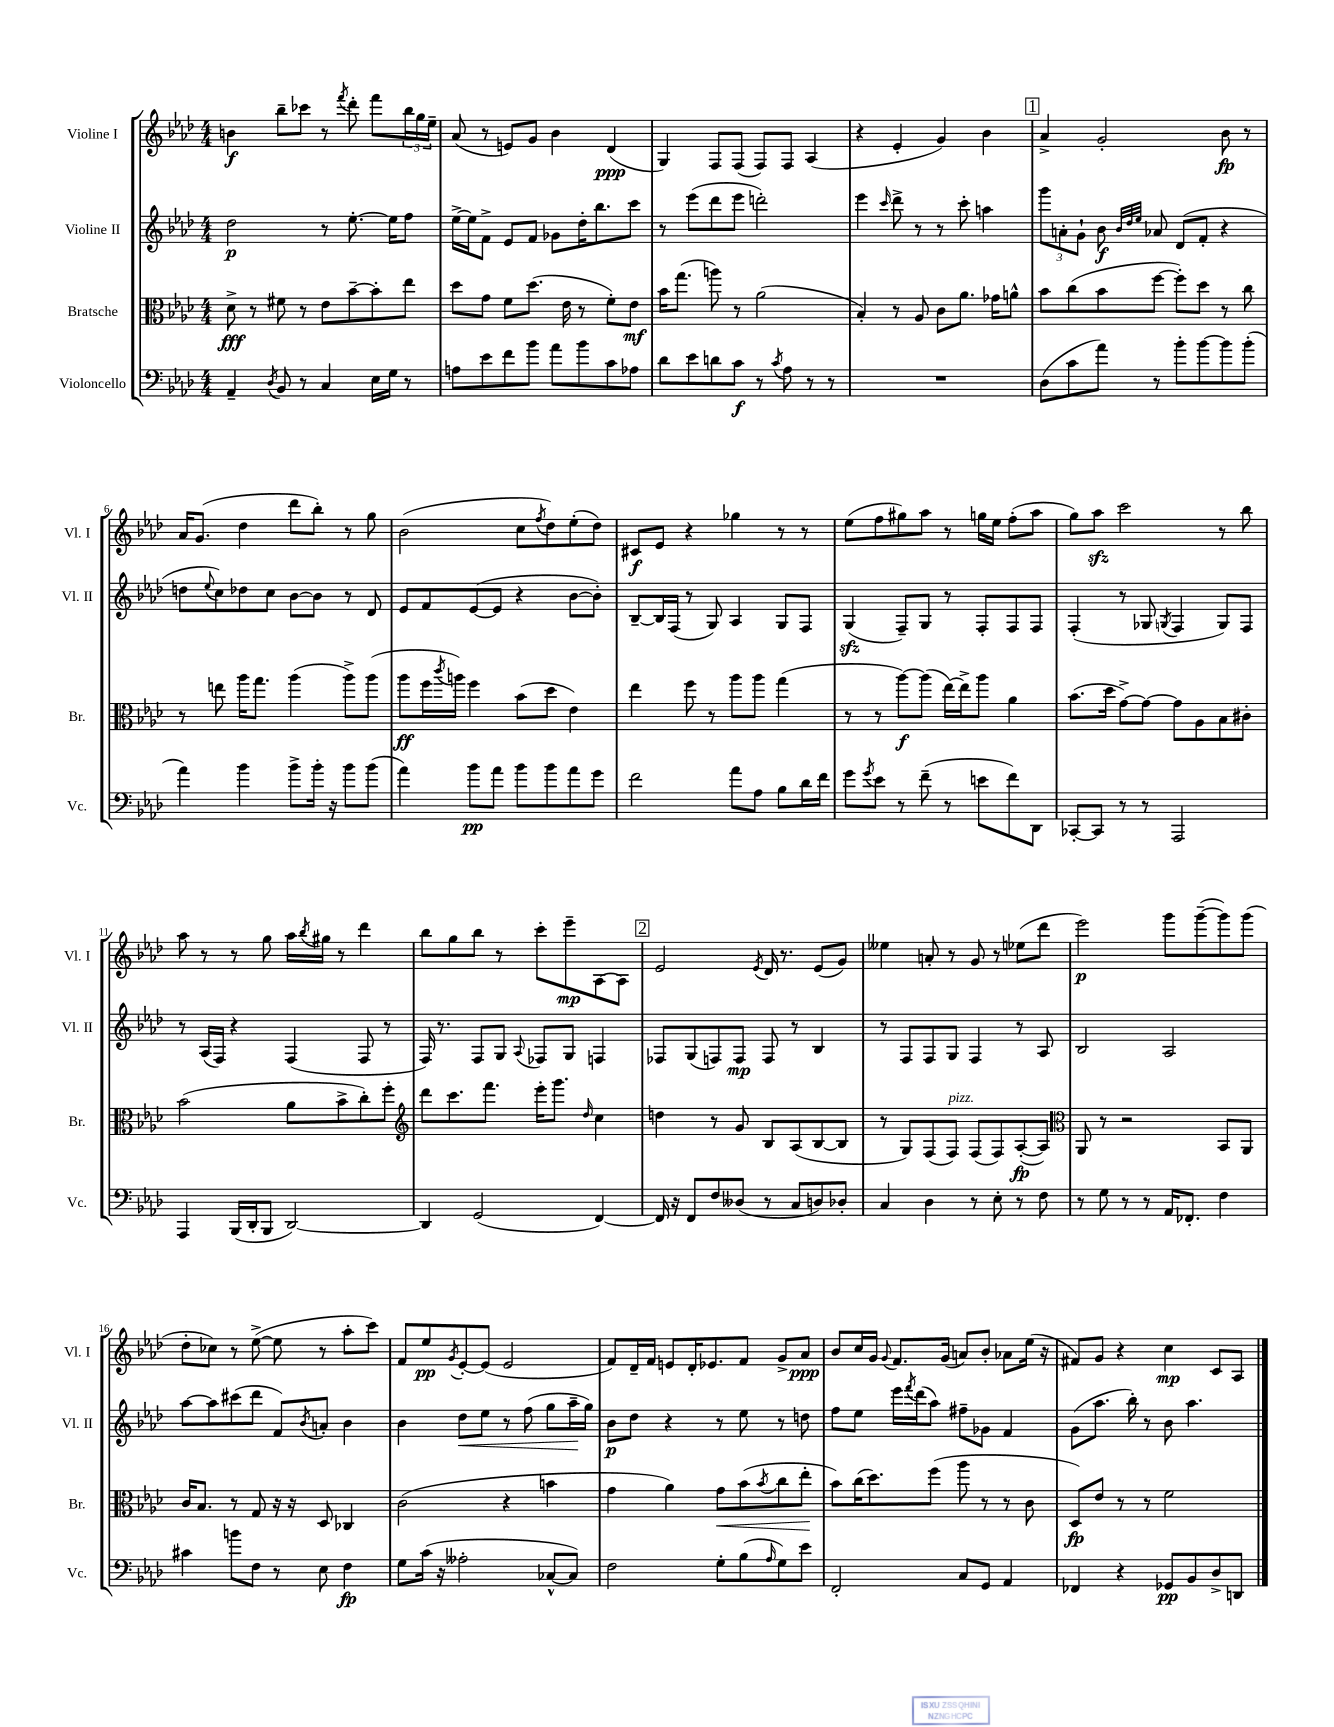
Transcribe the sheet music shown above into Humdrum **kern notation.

**kern	**dynam	**kern	**dynam	**kern	**dynam	**kern	**dynam
*part4	*part4	*part3	*part3	*part2	*part2	*part1	*part1
*staff4	*staff4	*staff3	*staff3	*staff2	*staff2	*staff1	*staff1
*I"Violoncello	*	*I"Bratsche	*	*I"Violine II	*	*I"Violine I	*
*I'Vc.	*	*I'Br.	*	*I'Vl. II	*	*I'Vl. I	*
*clefF4	*	*clefC3	*	*clefG2	*	*clefG2	*
*k[b-e-a-d-]	*	*k[b-e-a-d-]	*	*k[b-e-a-d-]	*	*k[b-e-a-d-]	*
*M4/4	*	*M4/4	*	*M4/4	*	*M4/4	*
=1	=1	=1	=1	=1	=1	=1	=1
4AA-~/	.	8d-^\	fff	2dd-\	p	4bn\	f
.	.	8r	.	.	.	.	.
8qD-/	.	.	.	.	.	.	.
8BB-/	.	8f#X\	.	.	.	8bb-~\L	.
8r	.	8r	.	.	.	8ccc-X\J	.
4C/	.	8e-\L	.	8r	.	8r	.
.	.	.	.	.	.	8qfff/	.
.	.	[8b-~\	.	[8.ee-'\	.	8ddd-'\	.
16E-\LL	.	8b-'\]	.	.	.	8fff\L	.
16G\JJ	.	.	.	16ee-\KL]	.	.	.
8r	.	8ee-\J	.	8ff\J	.	24bb-\L	.
.	.	.	.	.	.	24gg\	.
.	.	.	.	.	.	24ee-~\JJ	.
=2	=2	=2	=2	=2	=2	=2	=2
8An\L	.	8dd-\L	.	[16ee-^\LL	.	(8a-/	.
.	.	.	.	16ee-\J]	.	.	.
8e-\	.	8g\J	.	8f^\J	.	8r	.
8f\	.	8f\L	.	8e-/L	.	8en/L)	.
8b-\J	.	(8.dd-\J	.	8f/J	.	8g/J	.
8a-\L	.	.	.	8g-X\L	.	4b-\	.
.	.	16e-\	.	.	.	.	.
8b-\	.	8r	.	16dd-'\K	.	.	.
.	.	.	.	8.bb-\	.	.	.
8c\	.	8f'\L)	.	.	.	(4d-/	ppp
8A-X\J	.	8e-\J	mf	8ccc\J	.	.	.
=3	=3	=3	=3	=3	=3	=3	=3
8d-\L	.	16b-\KL	.	8r	.	4G/)	.
.	.	(8.gg\J	.	.	.	.	.
8e-\	.	.	.	(8eee-\L	.	.	.
8dn\	.	8aan\)	.	8ddd-\	.	8F/L	.
8c\J	f	8r	.	8eee-\J	.	(8F/J	.
8r	.	(2a-\	.	2dddn'\)	.	8F/L)	.
8qc/	.	.	.	.	.	.	.
8A-\	.	.	.	.	.	8F/J	.
8r	.	.	.	.	.	(4A-/	.
8r	.	.	.	.	.	.	.
=4	=4	=4	=4	=4	=4	=4	=4
1r	.	4B-'/)	.	4eee-\	.	4r	.
.	.	.	.	16qqccc/	.	.	.
.	.	8r	.	8ddd-^\	.	4e-'/	.
.	.	8A-/	.	8r	.	.	.
.	.	8c\L	.	8r	.	4g/)	.
.	.	8.a-\J	.	8ccc'\	.	.	.
.	.	.	.	4aan\	.	4b-\	.
.	.	16g-X\KL	.	.	.	.	.
.	.	8an^^\J	.	.	.	.	.
!!LO:REH:place=s1:t=1
=5	=5	=5	=5	=5	=5	=5	=5
(8D-\L	.	8b-\L	.	12ggg\L	.	4a-^/	.
.	.	.	.	12an'\	.	.	.
8c\	.	(8cc\	.	.	.	.	.
.	.	.	.	12g`\J	.	.	.
8a-\J)	.	8b-\	.	8b-\	f	2g'/	.
.	.	.	.	32qqb-/LLL	.	.	.
.	.	.	.	32qqdd-/	.	.	.
.	.	.	.	32qqee-/JJJ	.	.	.
8r	.	[8ff\J	.	8a-X/	.	.	.
8b-'\L	.	8ff'\L])	.	(8d-/L	.	.	.
[8b-\	.	8dd-\J	.	8f'/J	.	.	.
8b-\]	.	8r	.	4r	.	8b-\	fp
(8b-'\J	.	8cc\	.	.	.	8r	.
!!LO:LB:g=z
=6	=6	=6	=6	=6	=6	=6	=6
4a-\)	.	8r	.	8ddn\L	.	16a-/KL	.
.	.	.	.	.	.	(8.g/J	.
.	.	.	.	8qqee-/	.	.	.
.	.	8een\	.	8cc\)	.	.	.
4b-\	.	16aa-\KL	.	8dd-X\	.	4dd-\	.
.	.	8.gg\J	.	.	.	.	.
.	.	.	.	8cc\J	.	.	.
8b-^\L	.	(4aa-\	.	[8b-\L	.	8ddd-\L	.
16b-'\Jk	.	.	.	8b-\J]	.	8bb-'\J)	.
16r	.	.	.	.	.	.	.
8b-\L	.	8aa-^\L)	.	8r	.	8r	.
(8b-\J	.	(8aa-\J	.	8d-/	.	8gg\	.
=7	=7	=7	=7	=7	=7	=7	=7
4a-\)	.	8aa-\L	ff	8e-/L	.	(2b-\	.
.	.	16ff\L	.	8f/	.	.	.
.	.	8qccc/	.	.	.	.	.
.	.	16aan\JJ)	.	.	.	.	.
8b-\L	pp	4ff\	.	([8e-/	.	.	.
8a-\J	.	.	.	8e-/J]	.	.	.
8b-\L	.	(8b-\L	.	4r	.	8cc\L	.
.	.	.	.	.	.	8qff/	.
8b-\	.	8dd-\J	.	.	.	8dd-\)	.
8a-\	.	4e-\)	.	[8b-\L	.	(8ee-'\	.
8g\J	.	.	.	8b-'\J])	.	8dd-\J)	.
=8	=8	=8	=8	=8	=8	=8	=8
2f\	.	4ee-\	.	[8B-~/L	.	8c#X/L	f
.	.	.	.	16B-/L]	.	8e-/J	.
.	.	.	.	(16F/JJ	.	.	.
.	.	8ff\	.	8r	.	4r	.
.	.	8r	.	8G/)	.	.	.
8a-\L	.	8aa-\L	.	4A-/	.	4gg-X\	.
8A-\J	.	8aa-\J	.	.	.	.	.
8B-\L	.	(4gg\	.	8G/L	.	8r	.
16d-\L	.	.	.	8F/J	.	8r	.
16f\JJ	.	.	.	.	.	.	.
=9	=9	=9	=9	=9	=9	=9	=9
8g\L	.	8r	.	(4Gzz/	.	(8ee-\L	.
8qg/	.	.	.	.	.	.	.
8e-\J	.	8r	.	.	.	8ff\	.
8r	.	[8aa-\L)	f	8F~/L)	.	8gg#X\)	.
(8f~\	.	(8aa-\J]	.	8G/J	.	8aa-\J	.
8r	.	[16ee-\LL)	.	8r	.	8r	.
.	.	16ee-^\J]	.	.	.	.	.
8en\L	.	8aa-\J	.	8F'/L	.	16ggn\LL	.
.	.	.	.	.	.	16ee-\JJ	.
8f\)	.	4a-\	.	8F/	.	(8ff'\L	.
8DD-\J	.	.	.	8F/J	.	8aa-\J	.
=10	=10	=10	=10	=10	=10	=10	=10
[8CC-X'/L	.	(8.b-\L	.	(4F'/	.	8gg\L)	.
8CC-/J]	.	.	.	.	.	8aa-zz\J	.
.	.	16dd-\Jk	.	.	.	.	.
8r	.	[8g^\L)	.	8r	.	2ccc\	.
8r	.	8g\J_	.	8G-X/	.	.	.
.	.	.	.	8qGn/	.	.	.
2AAA-/	.	8g\L]	.	4F/	.	.	.
.	.	8A-\	.	.	.	.	.
.	.	8B-\	.	8G/L)	.	8r	.
.	.	8c#X'\J	.	8F/J	.	8bb-\	.
!!LO:LB:g=z
=11	=11	=11	=11	=11	=11	=11	=11
4AAA-/	.	(2b-\	.	8r	.	8aa-\	.
.	.	.	.	(16A-/LL	.	8r	.
.	.	.	.	16F/JJ)	.	.	.
(16BBB-/LL	.	.	.	4r	.	8r	.
16DD-'/J	.	.	.	.	.	.	.
8BBB-/J	.	.	.	.	.	8gg\	.
[2DD-/)	.	8a-\L	.	(4F/	.	16aa-\LL	.
.	.	.	.	.	.	8qbb-/	.
.	.	.	.	.	.	16gg#X\JJ	.
.	.	8b-^\	.	.	.	8r	.
.	.	8cc'\)	.	8F/	.	4ddd-\	.
.	.	8ff'\J	.	8r	.	.	.
=12	=12	=12	=12	=12	=12	=12	=12
*	*	*clefG2	*	*	*	*	*
4DD-/]	.	8ddd-\L	.	16F/)	.	8bb-\L	.
.	.	.	.	8.r	.	.	.
.	.	8.ccc\	.	.	.	8gg\	.
(2GG/	.	.	.	8F/L	.	8bb-\J	.
.	.	8.fff\J	.	.	.	.	.
.	.	.	.	8G/J	.	8r	.
.	.	.	.	8qqA-/	.	.	.
.	.	16eee-'\KL	.	8F-X/L	.	8ccc'\L	.
.	.	8.ggg\J	.	.	.	.	.
.	.	.	.	8G/J	.	8eee-~\	mp
.	.	16qqdd-/	.	.	.	.	.
[4FF/)	.	4cc\	.	4Fn/	.	[8A-\	.
.	.	.	.	.	.	8A-\J]	.
!!LO:REH:place=s1:t=2
=13	=13	=13	=13	=13	=13	=13	=13
16FF/]	.	4ddn\	.	8F-X/L	.	2e-/	.
16r	.	.	.	.	.	.	.
8FF/L	.	.	.	(8G/	.	.	.
8F/	.	8r	.	8Fn/)	.	.	.
(8D--X/J	.	8g/	.	8F/J	mp	.	.
.	.	.	.	.	.	8qe-/	.
8r	.	8B-/L	.	8F/	.	16d-/	.
.	.	.	.	.	.	8.r	.
8C/L	.	(8A-/	.	8r	.	.	.
8Dn/)	.	[8B-/	.	4B-/	.	(8e-/L	.
8D-X'/J	.	8B-/J]	.	.	.	8g/J)	.
=14	=14	=14	=14	=14	=14	=14	=14
4C/	.	8r	.	8r	.	4ee--X\	.
.	.	8G/L)	.	8F/L	.	.	.
4D-\	.	(8F/	.	8F/	.	8an'/	.
!	!	!LO:TX:a:i:t=pizz.	!	!	!	!	!
.	.	8F/J)	.	8G/J	.	8r	.
8r	.	(8F/L	.	4F/	.	8g/	.
8E-'\	.	8F/)	.	.	.	8r	.
8r	.	([8A-'/	fp	8r	.	(8ee-X\L	.
8F\	.	8A-/J])	.	8A-/	.	8ddd-\J	.
=15	=15	=15	=15	=15	=15	=15	=15
*	*	*clefC3	*	*	*	*	*
8r	.	8AA-/	.	2B-/	.	2eee-\)	p
8G\	.	8r	.	.	.	.	.
8r	.	2r	.	.	.	.	.
8r	.	.	.	.	.	.	.
16AA-/KL	.	.	.	2A-/	.	8ggg\L	.
8.FF-X'/J	.	.	.	.	.	.	.
.	.	.	.	.	.	([8ggg~\	.
4F\	.	8BB-/L	.	.	.	8ggg\])	.
.	.	8AA-/J	.	.	.	(8ggg\J	.
!!LO:LB:g=z
=16	=16	=16	=16	=16	=16	=16	=16
4c#X\	.	16c/KL	.	[8aa-\L	.	8dd-'\L	.
.	.	8.B-/J	.	.	.	.	.
.	.	.	.	8aa-\]	.	8cc-X\J)	.
8bn\L	.	8r	.	(8ccc#X\	.	8r	.
8F\J	.	8G/	.	8ddd-\J	.	([8ee-^\	.
8r	.	16r	.	8f/L)	.	8ee-\]	.
.	.	16r	.	.	.	.	.
.	.	.	.	8qb-/	.	.	.
8E-\	.	8D-/	.	8an'/J	.	8r	.
4F\	fp	4C-X/	.	4b-\	.	8aa-'\L	.
.	.	.	.	.	.	8ccc\J)	.
=17	=17	=17	=17	=17	=17	=17	=17
8G\L	.	(2c\	.	4b-\	.	8f/L	.
(16c\Jk	.	.	.	.	.	8ee-/	pp
16r	.	.	.	.	.	.	.
.	.	.	.	.	.	8qg/	.
!	!	!	!	!	!LO:HP:b	!	!
2A--X'\	.	.	.	8dd-\L	<	[8e-'/	.
.	.	.	.	8ee-\J	.	(8e-/J]	.
.	.	4r	.	8r	.	2e-/	.
.	.	.	.	(8ff\	.	.	.
[8C-X^^/L	.	4bn\	.	8gg\L	.	.	.
8C-/J])	.	.	.	16aa-~\L	.	.	.
.	.	.	.	16gg\JJ)	[	.	.
=18	=18	=18	=18	=18	=18	=18	=18
2F\	.	4g\	.	8b-\L	p	8f/L)	.
.	.	.	.	8dd-\J	.	16d-~/L	.
.	.	.	.	.	.	16f/JJ	.
.	.	4a-\)	.	4r	.	8en/L	.
.	.	.	.	.	.	16d-'/K	.
.	.	.	.	.	.	8.e-X/	.
!	!	!	!LO:HP:b	!	!	!	!
8G'\L	.	8g\L	<	8r	.	.	.
(8B-\	.	(8b-\	.	8ee-\	.	8f/J	.
16qqA-/	.	8qb-/	.	.	.	.	.
8G\)	.	8cc\	.	8r	.	8g^/L	.
8e-\J	.	8ee-'\J	.	8ddn\	.	8a-/J	ppp
.	.	.	[	.	.	.	.
=19	=19	=19	=19	=19	=19	=19	=19
2FF'/	.	8b-\L)	.	8ff\L	.	8b-/L	.
.	.	(16cc\K	.	8ee-\J	.	16cc/L	.
.	.	8.dd-\)	.	.	.	16g/JJ	.
.	.	.	.	.	.	8qqg/	.
.	.	.	.	16eee-\LL	.	8.f/L	.
.	.	.	.	8qfff/	.	.	.
.	.	.	.	(16ddd-\J	.	.	.
.	.	(8ff\J	.	8aa-\J)	.	.	.
.	.	.	.	.	.	(16g/Jk	.
8C/L	.	8aa-\	.	8ff#X~\L	.	8an/L)	.
8GG/J	.	8r	.	8g-X\J	.	8b-'/J	.
4AA-/	.	8r	.	4f/	.	8a-X\L	.
.	.	8c\	.	.	.	(16ee-\Jk	.
.	.	.	.	.	.	16r	.
=20	=20	=20	=20	=20	=20	=20	=20
4FF-X/	.	8D-/L)	fp	(8g\L	.	8f#X/L)	.
.	.	8e-/J	.	8.aa-\J	.	8g/J	.
4r	.	8r	.	.	.	4r	.
.	.	.	.	16bb-'\)	.	.	.
.	.	8r	.	8r	.	.	.
8GG-X/L	pp	2f\	.	8b-\	.	4cc\	mp
8BB-/	.	.	.	4.aa-\	.	.	.
8D-^/	.	.	.	.	.	8c/L	.
8DDn/J	.	.	.	.	.	8A-/J	.
==	==	==	==	==	==	==	==
*-	*-	*-	*-	*-	*-	*-	*-
